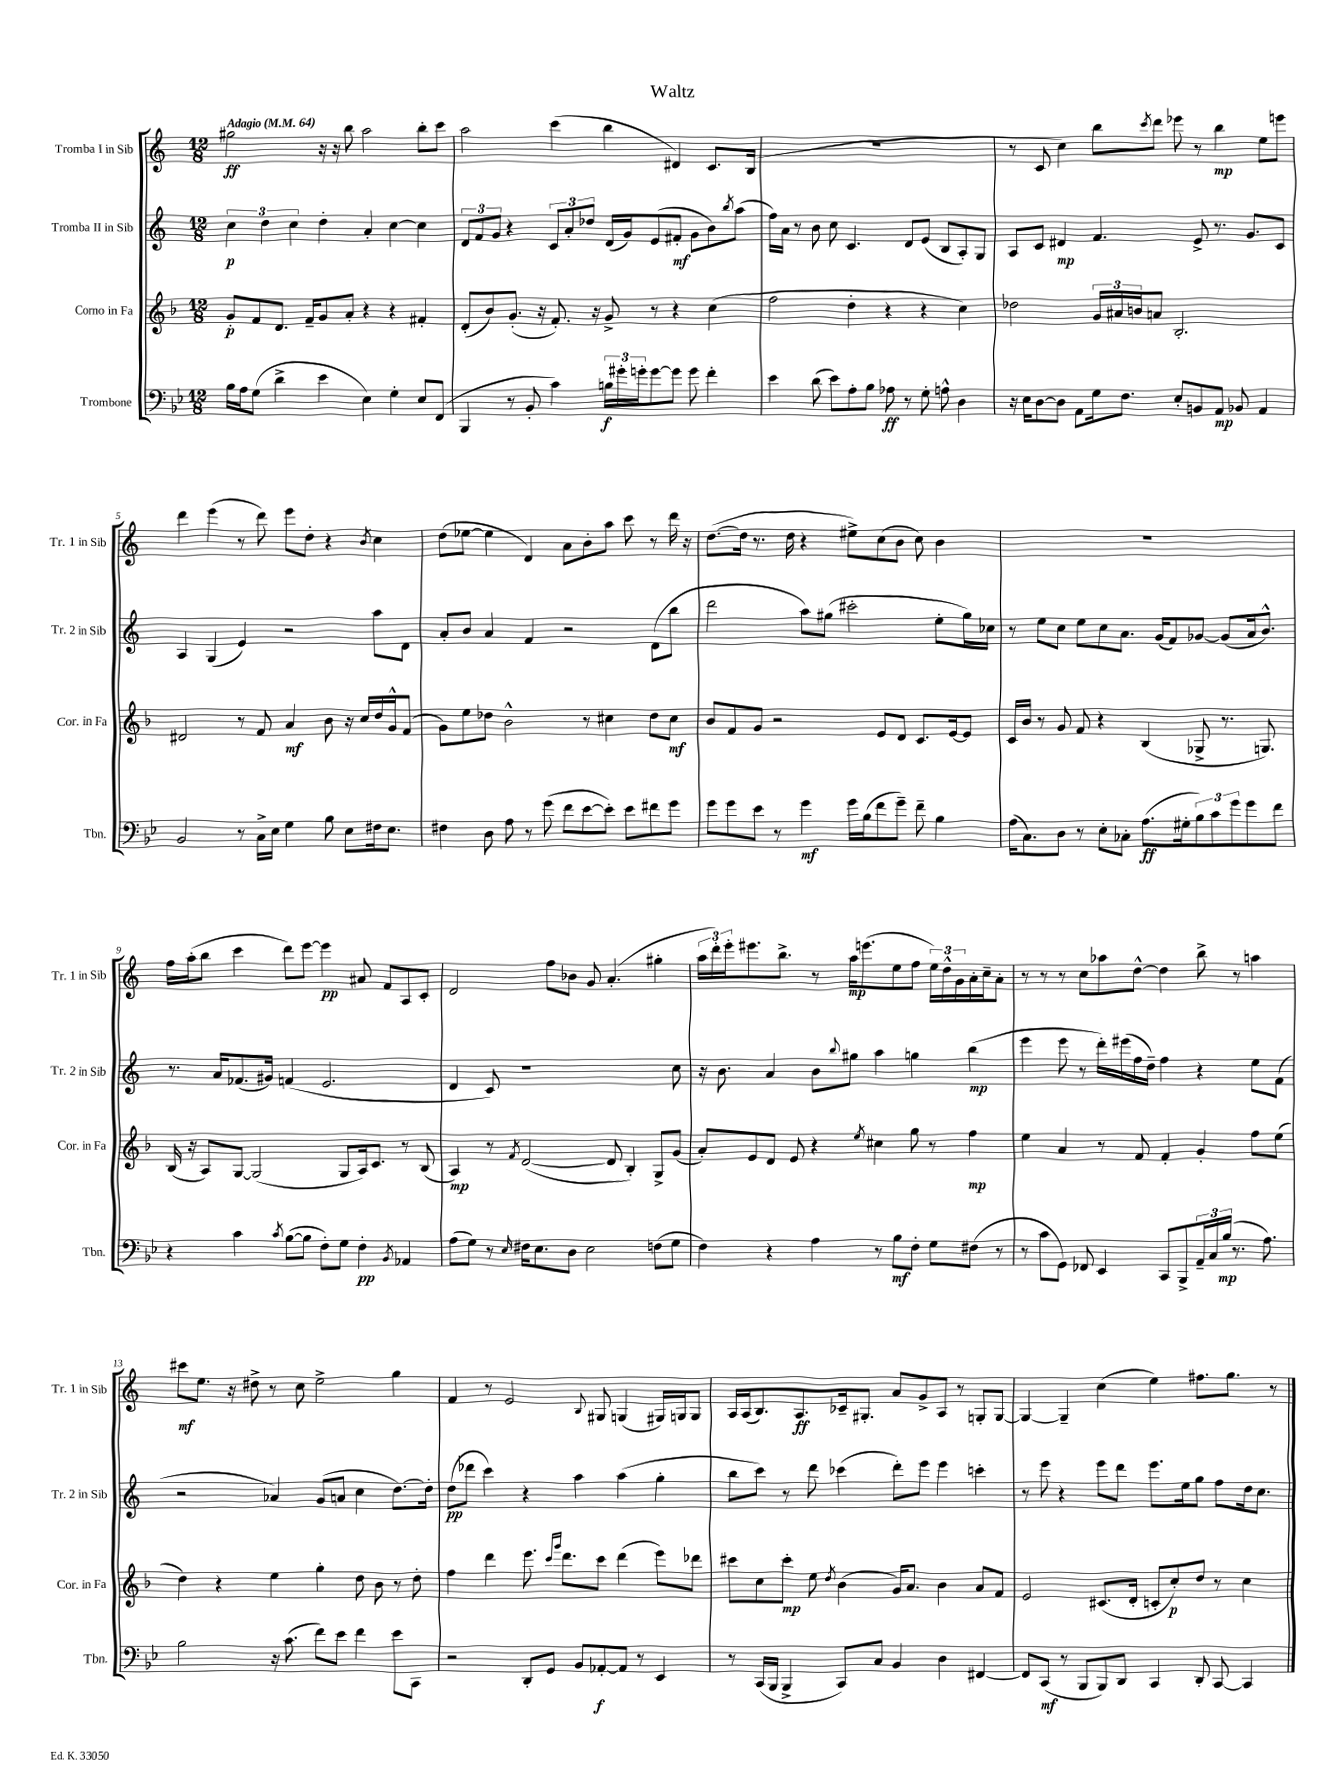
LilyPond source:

\header { title = "Waltz" }
<<
\new StaffGroup <<
\new Staff = "s0" \with { instrumentName = "Tromba I in Sib" shortInstrumentName = "Tr. 1 in Sib" } {
    \clef treble \key c \major \numericTimeSignature \time 12/8 \tempo "Adagio" 4 = 64
    gis''2\ff r16 r16 b''8 a''2 b''8-. c'''8 |
    a''2 c'''4( b''4 dis'4) c'8. b16( |
    R1. |
    r8 c'8 c''4) b''8 \acciaccatura { c'''8 } d'''8 ees'''8 r8 b''4\mp e''8 e'''8 |
    d'''4 e'''4( r8 d'''8) e'''8 d''8-. r4 \acciaccatura { b'8 } c''4 |
    d''8( ees''8~ ees''4 d'4) a'8 b'8-. a''8 c'''8 r8 d'''16 r16 |
    d''8.~( d''16 r8. d''16 r4 eis''8->) c''8( b'8 c''8) b'4 |
    R1. |
    f''16 a''16-.( b''8 c'''4 d'''8) e'''8~ e'''4\pp ais'8 f'8 a8 c'8-. |
    d'2 f''8 bes'8 g'8 a'4.-.( gis''4-. |
    \tuplet 3/2 { a''16 d'''16-.) e'''16-. } eis'''8. b''8.-> r8 a''16\mp e'''8.( e''8 f''8 \tuplet 3/2 { e''16) d''16-^ g'16 } a'16-. c''16-- a'8-. |
    r8 r8 r8 c''8 aes''8 d''8~-^ d''4 b''8-> r8 a''4 |
    cis'''8\mf e''8. r16 dis''8-> r8 c''8 e''2-> g''4 |
    f'4 r8 e'2 \appoggiatura { b8 } gis8 g4( gis16) g16 g8 |
    a16 a16( b8.) a8.\ff ces'16-- gis8.-. a'8 g'8-> a8 r8 g8-. g8~ |
    g4~ g4-- c''4( e''4) fis''8. g''8. r8 \bar "|." |
}
\new Staff = "s1" \with { instrumentName = "Tromba II in Sib" shortInstrumentName = "Tr. 2 in Sib" } {
    \clef treble \key c \major \numericTimeSignature \time 12/8
    \tuplet 3/2 { c''4\p d''4 c''4 } d''4-. a'4-. c''4~ c''4 |
    \tuplet 3/2 { d'8 f'8 g'8 } r4 \tuplet 3/2 { c'8 a'8-. des''8 } d'16( g'16) e'8( fis'8-.\mf g'8 b'8) \acciaccatura { b''8 } a''8( |
    f''16) a'16 r8 b'8 c''8 c'4. d'8 e'8( b8 a8-.) g8 |
    a8 c'8 dis'4\mp f'4. e'8-> r8. g'8. c'8 |
    a4 g4( e'4) r2 a''8 d'8 |
    a'8-. b'8 a'4 f'4 r2 d'8( b''8 |
    d'''2 a''8) gis''8( cis'''2-. e''8-. gis''16) ces''16 |
    r8 e''8 c''8 e''8 c''8 a'8. g'16( f'8) ges'8~ ges'8( a'16 b'8.-^) |
    r8. a'16 fes'8.( gis'16) f'4( e'2. |
    d'4 c'8) r1 c''8 |
    r16 b'8. a'4 b'8 \appoggiatura { b''8 } gis''8 a''4 g''4 b''4\mp( |
    e'''4 e'''8 r8 d'''16-.) eis'''16( f''16 d''16--) f''4 r4 e''8 f'8( |
    r2 aes'4) g'8( a'8 c''4 d''8.~) d''16-. |
    d''8\pp( des'''8 c'''4) r4 a''4 a''4( g''4-. |
    b''8 c'''8) r8 d'''8 ces'''4( d'''8-.) e'''8 e'''4 c'''4-. |
    r8 e'''8 r4 e'''8 d'''8 e'''8. e''16 g''8 f''8 d''16 c''8. \bar "|." |
}
\new Staff = "s2" \with { instrumentName = "Corno in Fa" shortInstrumentName = "Cor. in Fa" } {
    \clef treble \key f \major \numericTimeSignature \time 12/8
    g'8-.\p f'8 d'8. f'16-- g'8 a'8-. r4 r4 fis'4-. |
    d'8-.( bes'8) g'8.-.( r16 f'8.-.) r16 g'8-> r8 r4 c''4( |
    f''2 d''4-. r4 r4 c''4) |
    des''2 \tuplet 3/2 { g'16 ais'16 b'16 } a'8 bes2.-. |
    dis'2 r8 f'8 a'4\mf bes'8 r16 c''16 d''16 g'16-^ f'8( |
    g'8) e''8 des''8 bes'2-^ r8 cis''4 des''8 cis''8\mf |
    bes'8 f'8 g'8 r2 e'8 d'8 c'8. e'16~ e'8 |
    c'16 bes'16 r8 g'8 f'8 r4 bes4( ges8-> r8. g8.) |
    bes16( r16 a8) g8~ g2( g8 a16) c'8. r8 bes8( |
    a4\mp) r8 \acciaccatura { f'8 } d'2~( d'8 bes4-.) g8-> g'8( |
    a'8-.) e'8 d'8 e'8 r4 \acciaccatura { e''8 } cis''4 g''8 r8 f''4\mp |
    e''4 a'4 r8 f'8 f'4-. g'4-. f''8 e''8( |
    d''4) r4 e''4 g''4-. d''8 bes'8 r8 d''8-. |
    f''4 d'''4 e'''8. \grace { c'''16 g'''16 } d'''8. c'''8 d'''4( e'''8) des'''8 |
    cis'''8 c''8 cis'''8-.\mp e''8 \acciaccatura { d''8 } bes'4( g'16) a'8. bes'4 a'8 f'8 |
    e'2 cis'8.( d'16-. c'8-. c''8-.\p) d''8 r8 c''4 \bar "|." |
}
\new Staff = "s3" \with { instrumentName = "Trombone" shortInstrumentName = "Tbn." } {
    \clef bass \key bes \major \numericTimeSignature \time 12/8
    bes16 a16 g8( d'4-> ees'4 ees4) g4-. ees8 f,8( |
    bes,,4 r8 bes,8-. c'4) \tuplet 3/2 { b16\f gis'16-. g'16-. } g'8~ g'8 g'8 f'4-. |
    ees'4 d'8( ees'8) a8-. bes8 aes8\ff r8 g8-. a8-^ d4 |
    r16 ees16 d8~ d8 a,8 g16 f8. ees8-. b,8 a,8\mp bes,8 a,4 |
    bes,2 r8 c16-> ees16 g4 bes8 ees8 fis16 ees8. |
    fis4 d8 a8 r8 g'8( f'8 ees'8~ ees'8-.) ees'8 fis'8 g'8 |
    g'8 g'8 ees'8 r8 g'4\mf g'16 bes16( f'8 g'8--) f'8-- bes4 |
    a16( c8.) d8 r8 ees8-. ces8-. a8.\ff( gis16-. \tuplet 3/2 { bes8) c'8 g'8 } g'8 f'8 |
    r4 c'4 \acciaccatura { c'8 } bes8~( bes8 f8-.) g8 f4-.\pp \acciaccatura { bes,8 } aes,4 |
    a8( g8) r8 \grace { ees16 } fis16 ees8. d8 ees2 f8( g8 |
    f4) r4 a4 r8 bes8\mf f8-. g8 fis8( r8 |
    r8 c'8 g,8) fes,8 ees,4 c,8 bes,,8-> \tuplet 3/2 { a,16-- c16 bes16\mp( } r8. a8.) |
    bes2 r16 c'8.( f'8) ees'8 f'4 ees'8 c,8 |
    r2 d,8-. g,8 bes,8 aes,8~-.\f aes,8 r8 ees,4 |
    r8 c,16( bes,,16 bes,,4-> c,8) c8 bes,4 d4 fis,4~ |
    fis,8 c,8\mf( r8 bes,,8 bes,,8) d,8 c,4 d,8-. c,8~ c,4 \bar "|." |
}
>>
>>
